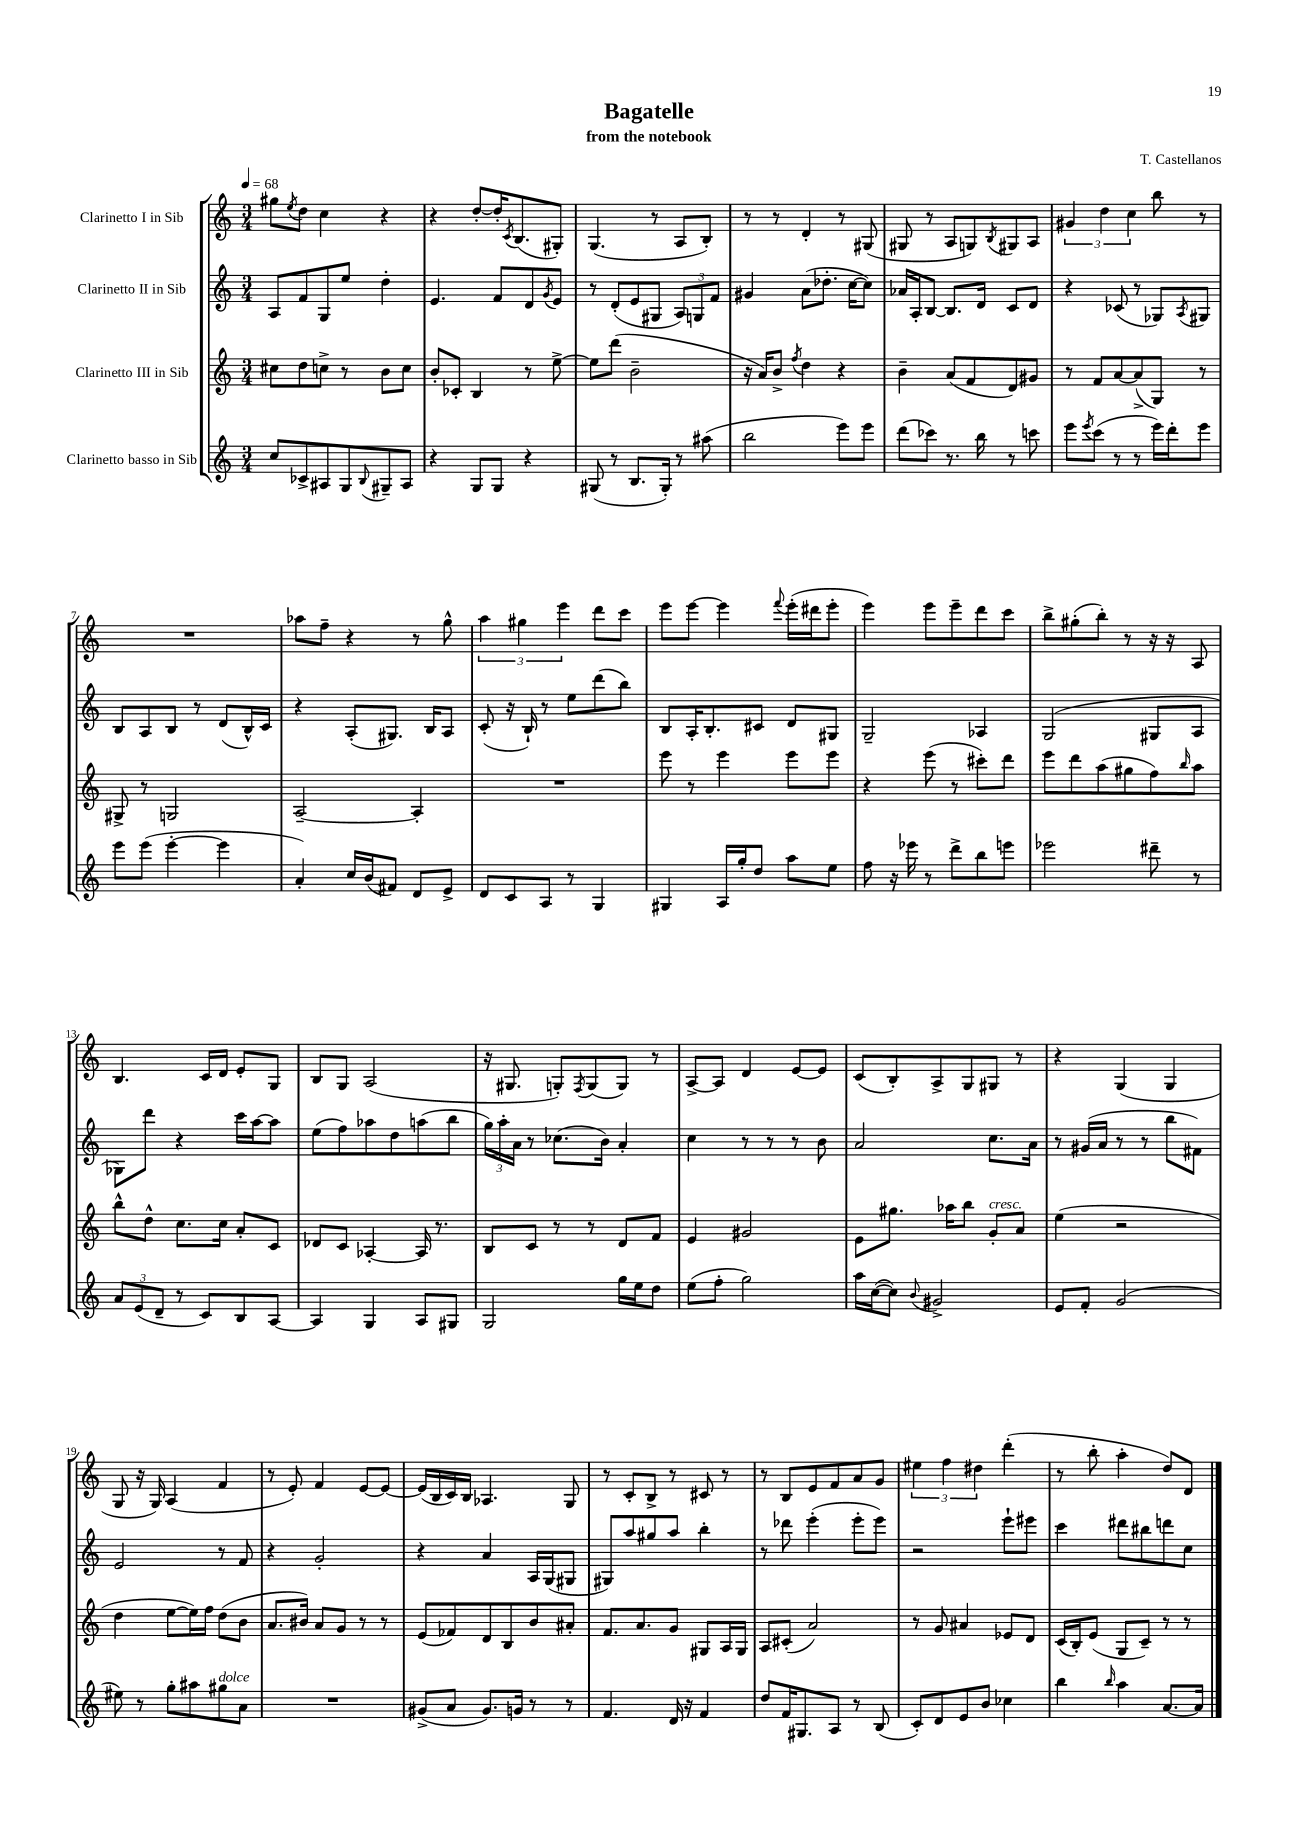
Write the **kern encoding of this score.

**kern	**kern	**kern	**kern
*staff4	*staff3	*staff2	*staff1
*clefG2	*clefG2	*clefG2	*clefG2
*k[]	*k[]	*k[]	*k[]
*M3/4	*M3/4	*M3/4	*M3/4
*MM68	*MM68	*MM68	*MM68
8cc	8cc#	8A	8gg#
.	.	.	8qee
8c-^	8dd	8f	8dd
8A#	8cc^	8G	4cc
8G	8r	8ee	.
8qqB	.	.	.
8G#~	8b	4dd'	4r
8A#	8cc	.	.
=	=	=	=
4r	8b'	4.e	4r
.	8c-'	.	.
8G	4B	.	[8dd'
8G	.	8f	16dd']
.	.	.	8qc
.	.	.	(8.B
4r	8r	8d	.
.	.	8qg	.
.	[8ee^	8e	8G#')
=	=	=	=
(8G#	8ee]	8r	(4.G
8r	(8ddd	(8d'	.
8.B	2b~	8e	.
.	.	8G#	8r
16G#')	.	.	.
8r	.	12A)	8A
.	.	12G	.
(8aa#	.	.	8B')
.	.	12f	.
=	=	=	=
2bb	16r	4g#	8r
.	16a)	.	.
.	8b^	.	8r
.	8qff	.	.
.	4dd	(8a	4d'
.	.	8.dd-'	.
8eee)	4r	.	8r
.	.	[16cc	.
8eee	.	8cc])	(8G#
=	=	=	=
(8ddd	4b~	16a-	8G#
.	.	16A'	.
8ccc-)	.	[8B	8r
8.r	(8a	8.B]	8A
.	8f	.	8G)
16bb	.	16d	.
.	.	.	8qB
8r	8d)	8c	8G#
8ccc	8g#	8d	8A
=	=	=	=
8eee	8r	4r	6g#
8qeee	.	.	.
(8ccc	8f	.	.
.	.	.	6dd
8r	[8a	(8c-	.
.	.	.	6cc
8r	(8a^]	8r	.
16eee)	8G)	8G-)	8bb
16ddd'	.	.	.
.	.	8qA	.
8eee	8r	8G#	8r
=	=	=	=
8eee	8G#^	8B	2.r
(8eee	8r	8A	.
[4eee'	2G	8B	.
.	.	8r	.
4eee]	.	(8d	.
.	.	16B^^)	.
.	.	16c	.
=	=	=	=
4a')	[2A~	4r	8aa-
.	.	.	8ff~
16cc	.	(8A'	4r
(16b	.	.	.
8f#)	.	8.G#)	.
8d	4A']	.	8r
.	.	16B	.
8e^	.	8A	8gg^^
=	=	=	=
8d	2.r	(8c'	6aa
8c	.	16r	.
.	.	.	6gg#
.	.	16B`)	.
8A	.	8r	.
.	.	.	6eee
8r	.	8ee	.
4G	.	(8ddd	8ddd
.	.	8bb)	8ccc
=	=	=	=
4G#	8eee	8B	8eee
.	8r	16A'	[8eee
.	.	8.B'	.
16A	4eee	.	4eee]
16gg'	.	.	.
8dd	.	8c#	.
.	.	.	8qqfff
8aa	8eee	8d	(16eee'
.	.	.	16ddd#
8ee	8eee	8G#	8eee'
=	=	=	=
8ff	4r	2G~	4eee)
16r	.	.	.
16eee-	.	.	.
8r	(8eee	.	8eee
8ddd^	8r	.	8eee~
8bb	8ccc#')	4A-	8ddd
8eee	8ddd	.	8ccc
=	=	=	=
2eee-	8eee	(2G	8bb^
.	8ddd	.	(8gg#'
.	(8aa	.	8bb')
.	8gg#	.	8r
8ddd#~	8ff)	8G#	16r
.	.	.	16r
.	16qqbb	.	.
8r	8aa	8A	8A
=	=	=	=
12a	8bb^^	8G-)	4.B
(12e	.	.	.
.	8dd^^	8ddd	.
12d~	.	.	.
8r	8.cc	4r	.
8c)	.	.	16c
.	16cc	.	16d
8B	8a'	16ccc	8e'
.	.	[16aa	.
[8A	8c	8aa]	8G
=	=	=	=
4A]	8d-	(8ee	8B
.	8c	8ff)	8G
4G	[4A-'	8aa-	(2A
.	.	8dd	.
8A	16A-]	(8aa	.
.	8.r	.	.
8G#	.	8bb	.
=	=	=	=
2G	8B	24gg)	16r
.	.	24aa'	.
.	.	.	8.G#
.	.	24a	.
.	8c	8r	.
.	8r	(8.cc-	8G')
.	.	.	8qF
.	8r	.	(8G
.	.	16b)	.
16gg	8d	4a'	8G)
16ee	.	.	.
8dd	8f	.	8r
=	=	=	=
(8ee	4e	4cc	[8A^
8ff'	.	.	8A]
2gg)	2g#	8r	4d
.	.	8r	.
.	.	8r	[8e
.	.	8b	8e]
=	=	=	=
16aa	8e	2a	(8c
([16cc	.	.	.
8cc])	8.gg#	.	8B')
8qqb	.	.	.
2g#^	.	.	8A^
.	16aa-	.	.
.	8bb	.	8G
.	8g'	8.cc	8G#
.	8a	.	8r
.	.	16a	.
=	=	=	=
8e	(4ee	8r	4r
8f'	.	(16g#	.
.	.	16a	.
(2g	2r	8r	(4G
.	.	8r	.
.	.	8bb	4G
.	.	8f#)	.
=	=	=	=
8ee#)	4dd	2e	8G
8r	.	.	16r
.	.	.	16G)
8gg'	[8ee	.	(4A
8aa#	16ee])	.	.
.	16ff	.	.
8gg#	(8dd	8r	4f
8a	8b	8f	.
=	=	=	=
2.r	8.a	4r	8r
.	.	.	8e')
.	16b#)	.	.
.	8a	2g'	4f
.	8g	.	.
.	8r	.	[8e
.	8r	.	8e_
=	=	=	=
(8g#^	(8e	4r	(16e]
.	.	.	16B
8a	8f-)	.	16c)
.	.	.	16B
8.g#)	8d	4a	4.A-
.	8B	.	.
16g	.	.	.
8r	8b	16A	.
.	.	(16G	.
8r	8a#'	8G#	8G
=	=	=	=
4.f	8.f	8G#)	8r
.	.	8aa	8c'
.	8.a	.	.
.	.	8gg#	8B^
16d	8g	8aa	8r
16r	.	.	.
4f	8G#	4bb'	8c#
.	16A	.	8r
.	16G#	.	.
=	=	=	=
8dd	8A	8r	8r
16f	(8c#'	8ddd-	8B
8.G#	.	.	.
.	2a)	(4eee'	8e
8A	.	.	8f
8r	.	8eee'	8a
(8B	.	8eee)	8g
=	=	=	=
8c')	8r	2r	6ee#
8d	8g	.	.
.	.	.	6ff
8e	4a#	.	.
.	.	.	6dd#
8b	.	.	.
4cc-	8e-	8eee`	(4ddd'
.	8d	8eee#	.
=	=	=	=
4bb	(16c	4ccc	8r
.	16B')	.	.
.	(8e	.	8bb'
16qqbb	.	.	.
4aa	8G	8ddd#	4aa'
.	8c~)	8bb#	.
[8.a	8r	8ddd	8dd)
.	8r	8cc	8d
16a]	.	.	.
==	==	==	==
*-	*-	*-	*-
